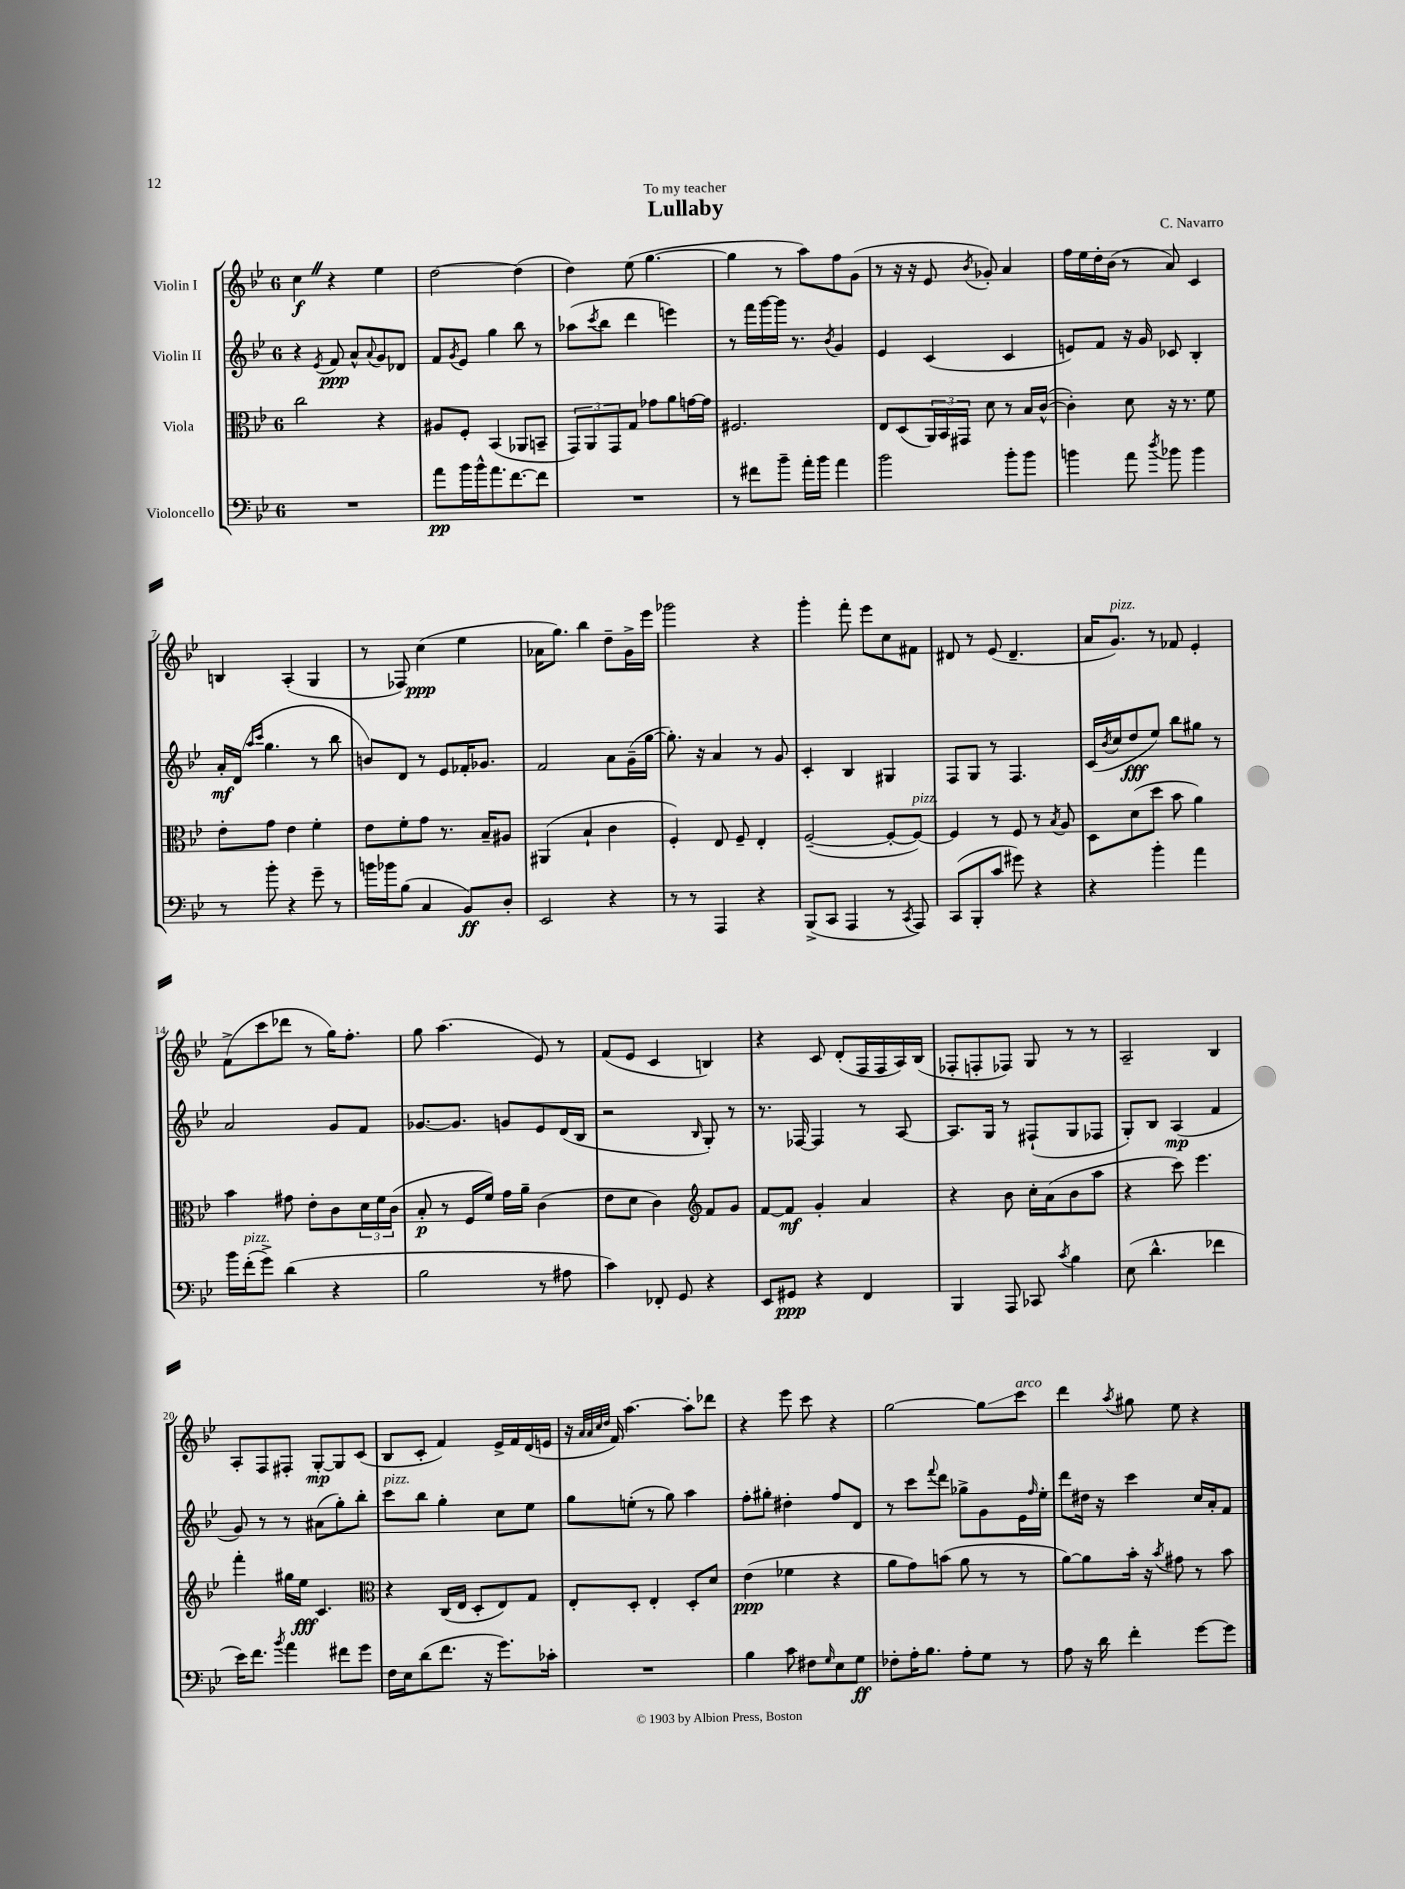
\header { title = "Lullaby" composer = "C. Navarro" dedication = "To my teacher" }
<<
\new StaffGroup <<
\new Staff = "s0" \with { instrumentName = "Violin I" } {
    \clef treble \key bes \major \once \override Staff.TimeSignature.style = #'single-digit \time 6/8
    c''4\f \once \override BreathingSign.text = \markup { \musicglyph "scripts.caesura.straight" } \breathe r4 ees''4 |
    d''2~ d''4( |
    d''4) ees''8( g''4.~ |
    g''4 r8 a''8) f''8 g'8( |
    r8 r16 r16 ees'8 \acciaccatura { bes'8 } ges'8-.) a'4 |
    f''16 ees''16 d''16-. bes'16( r8 a'8) c'4 |
    b4 a4-.( g4 |
    r8 fes8) c''4\ppp( ees''4 |
    aes'16 g''8.) bes''4 d''8-- g'16-> ees'''16 |
    ges'''2 r4 |
    g'''4-. f'''8-. ees'''8 c''8 fis'8 |
    dis'8 r8 ees'8( dis'4.-- |
    a'16 g'8.^\markup { \italic "pizz." }) r8 fes'8 ees'4-. |
    f'8->( c'''8 des'''8 r8 g''16) f''8.-. |
    g''8 a''4.( ees'8) r8 |
    f'8( ees'8 c'4 b4) |
    r4 c'8 d'8-.( f16 f16 a16) bes16( |
    fes8-. f8-. fes8) g8 r8 r8 |
    a2-- bes4 |
    a8-. f8 fis8-. g8~-.\mp g8 c'8( |
    bes8 c'8-. f'4) ees'16-> f'16 d'16( e'16 |
    r16 \grace { a'32 a'32 c''32 d''32 } f'16) a''4.~ a''8-. des'''8 |
    r4 ees'''8 c'''8 r4 |
    g''2~ g''8\glissando c'''8^\markup { \italic "arco" } |
    d'''4 \acciaccatura { a''8 } gis''8 ees''8 r4 \bar "|." |
}
\new Staff = "s1" \with { instrumentName = "Violin II" } {
    \clef treble \key bes \major \once \override Staff.TimeSignature.style = #'single-digit \time 6/8
    r4 \acciaccatura { ees'8 } f'8\ppp a'8-^ \appoggiatura { a'8 } g'8 des'8 |
    f'8 \acciaccatura { g'8 } ees'8 g''4 bes''8 r8 |
    aes''8( \acciaccatura { c'''8 } bes''8 d'''4 e'''4) |
    r8 f'''16 g'''16~ g'''16 r8. \acciaccatura { bes'8 } g'4 |
    ees'4 c'4( c'4 |
    e'8) f'8 r16 g'16 ces'8 bes4-. |
    a'16-.\mf d'16( \grace { a''16 c'''16 } g''4. r8 bes''8 |
    b'8) d'8 r8 ees'8 fes'16-. ges'8. |
    f'2 a'8 g'16--( g''16~ |
    g''8.-.) r16 a'4 r8 g'8 |
    c'4-. bes4 gis4 |
    f8 g8 r8 f4. |
    c'16( \acciaccatura { bes'8 } c''16 d''8\fff ees''8) bes''8 gis''8 r8 |
    a'2 g'8 f'8 |
    ges'8.~ ges'8. g'8 ees'8 d'16( bes16 |
    r2 \grace { bes16 } g8-.) r8 |
    r8. fes16~ fes4 r8 a8~ |
    a8. g16 r8 fis8-!( g8 fes8 |
    g8-.) bes8 a4\mp( f'4 |
    g'8) r8 r8 ais'8( g''8-.) bes''8-. |
    c'''8^\markup { \italic "pizz." } bes''8 g''4-. c''8 ees''8 |
    g''8 e''8-.( r8 g''8) a''4 |
    f''8-. gis''8-. dis''4-. f''8 d'8 |
    r8 c'''8 \appoggiatura { f'''8 } d'''8 ges''8-> g'8 ees'16 \grace { f''16 } ees''16-. |
    d'''8 dis''16 r16 c'''4 c''16 a'16-. f'8 \bar "|." |
}
\new Staff = "s2" \with { instrumentName = "Viola" } {
    \clef alto \key bes \major \once \override Staff.TimeSignature.style = #'single-digit \time 6/8
    c''2 r4 |
    ais8 f8-. bes,4( aes,8 b,8-- |
    \tuplet 3/2 { g,8) a,8 g,8 } g8 ges'8 a'8 g'16~ g'16 |
    fis2. |
    ees8 d8( \tuplet 3/2 { a,16) bes,16 gis,16 } d'8 r8 bes16 c'16~-^( |
    c'4-.) d'8 r16 r8. f'8 |
    ees'8-. g'8 ees'4 f'4-. |
    ees'8 f'8-. g'8 r8. bes16-- ais8 |
    ais,4( bes4-! c'4 |
    f4-.) ees8 f8-- ees4-. |
    f2~--( f8~-. f8~^\markup { \italic "pizz." }) |
    f4 r8 f8 r8 \acciaccatura { bes8 } a8 |
    d8 d'8( d''8 bes'8 a'4) |
    bes'4 gis'8 ees'8-. c'8 \tuplet 3/2 { d'16 f'16 c'16( } |
    bes8-.\p r8 f16 f'16) g'16 a'16-- c'4( |
    ees'8 d'8 c'4) \clef treble f'8 g'8 |
    f'8~ f'8\mf g'4-. a'4 |
    r4 bes'8 c''16-. a'16( bes'8 a''8 |
    r4 c'''8) ees'''4. |
    f'''4-. gis''16 ees''16\fff c'4. |
    \clef alto r4 c16( ees16 d8-. ees8) g8 |
    ees8-. d8-. ees4-. d8-. d'8 |
    ees'4\ppp( fes'4 r4 |
    a'8 g'8) b'8( a'8 r8 r8 |
    a'8~) a'8 bes'16-. r16 \acciaccatura { bes'8 } gis'8 r8 bes'8 \bar "|." |
}
\new Staff = "s3" \with { instrumentName = "Violoncello" } {
    \clef bass \key bes \major \once \override Staff.TimeSignature.style = #'single-digit \time 6/8
    R2. |
    a'8\pp bes'16 bes'16-^ a'8. f'8.~ f'8 |
    R2. |
    r8 fis'8 bes'8-- a'16-. bes'16 a'4 |
    bes'2 bes'8-. bes'8 |
    b'4 a'8 \acciaccatura { d''8 } bes'8 bes'4 |
    r8 bes'8-. r4 g'8-- r8 |
    b'16 bes'16 bes8( c4 bes,8\ff) d8-. |
    ees,2 r4 |
    r8 r8 a,,4 r4 |
    bes,,8->( c,8 a,,4 r8 \acciaccatura { c,8 } a,,8) |
    c,8( bes,,8-. c'8 gis'8) r4 |
    r4 bes'4-. a'4 |
    bes'16 f'16-.^\markup { \italic "pizz." }( g'8->) d'4( r4 |
    bes2 r8 ais8 |
    c'4) fes,8-. g,8 r4 |
    ees,8 gis,8\ppp r4 f,4 |
    bes,,4 a,,8 ces,8 \acciaccatura { c'8 } bes4 |
    ees8( d'4.-^ fes'4 |
    ees'16) f'8. \acciaccatura { bes'8 } a'4 fis'8 g'8 |
    f16 ees16 d'8( f'8. r16 g'8.) ces'16-. |
    R2. |
    bes4 c'8 fis8 \grace { g16 } ees8 g8\ff |
    fes8-. a16-. bes8. a8-. g8 r8 |
    a8 r16 d'16 f'4-. g'8~ g'8 \bar "|." |
}
>>
>>
